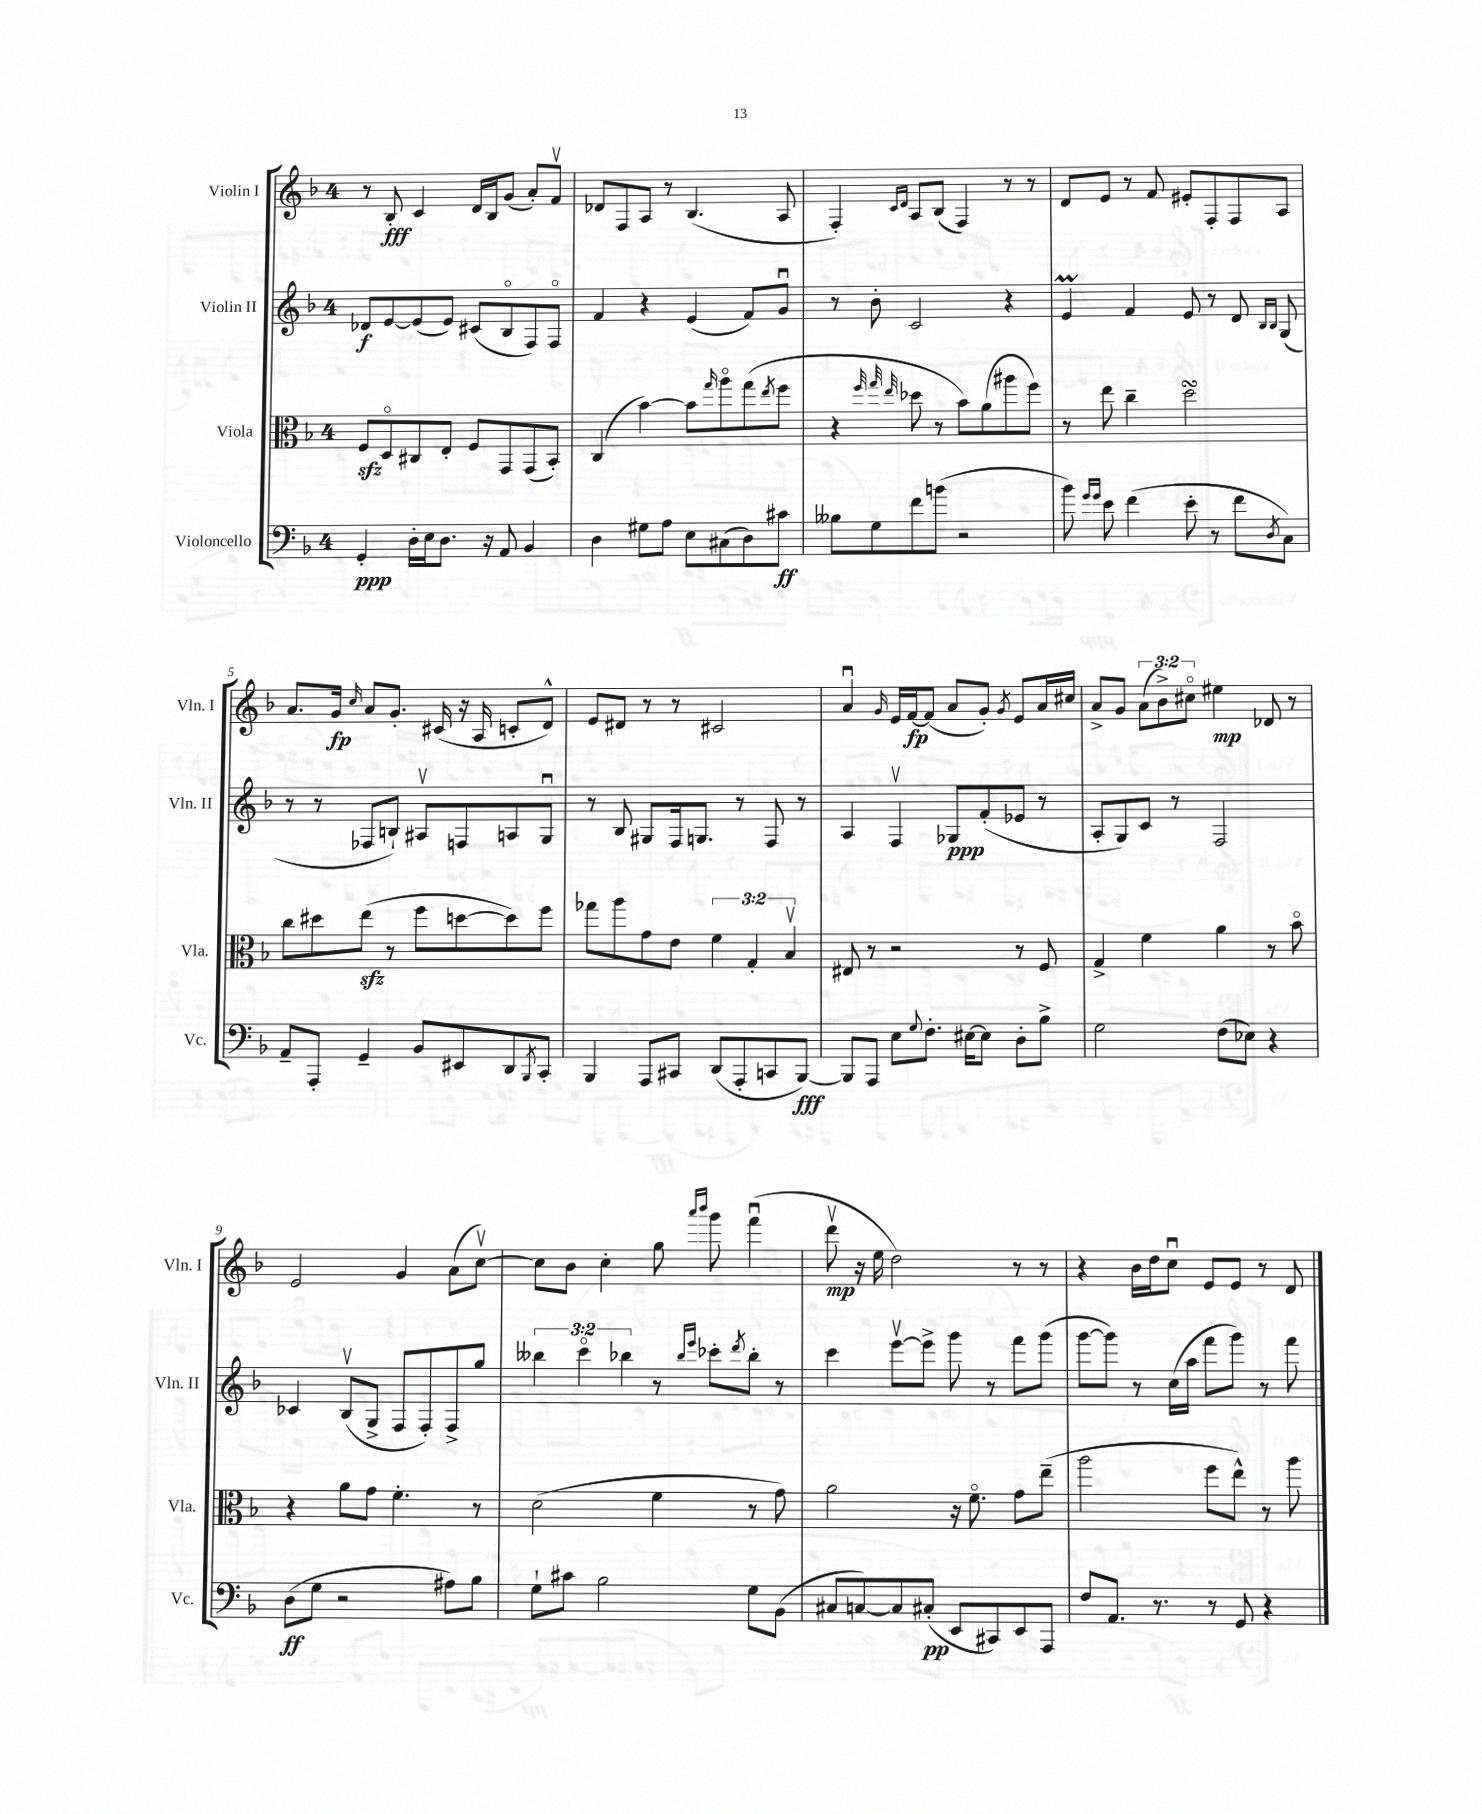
<<
\new StaffGroup <<
\new Staff = "s0" \with { instrumentName = "Violin I" shortInstrumentName = "Vln. I" } {
    \clef treble \key f \major \once \override Staff.TimeSignature.style = #'single-digit \time 4/4 \override Staff.TupletNumber.text = #tuplet-number::calc-fraction-text
    r8 bes8-.\fff c'4 d'16 bes16 g'8( a'8-.) f'8\upbow |
    des'8 f8 a8 r8 bes4.( a8 |
    f4-.) \grace { c'16 d'16 } a8 bes8( f4) r8 r8 |
    d'8 e'8 r8 f'8 eis'8-. f8-. f8 a8 |
    a'8. g'16\fp \grace { c''16 } a'8 g'8.-. cis'16( r16 a16 c'8-. d'8-^) |
    e'8 dis'8 r8 r8 cis'2 |
    a'4\downbow \grace { g'16 } e'16 f'16~\fp f'8( a'8 g'8-.) \acciaccatura { g'8 } e'8 a'16 cis''16 |
    a'8-> g'8 \tuplet 3/2 { a'8( bes'8->) cis''8\flageolet } eis''4\mp des'8 r8 |
    e'2 g'4 a'8( c''8~\upbow) |
    c''8 bes'8 c''4-. g''8 \grace { a'''16 bes'''16 } g'''8 f'''4\downbow( |
    d'''8\upbow\mp r16 e''16 d''2) r8 r8 |
    r4 bes'16 d''16 c''8\downbow e'8 e'8 r8 d'8 \bar "|." |
}
\new Staff = "s1" \with { instrumentName = "Violin II" shortInstrumentName = "Vln. II" } {
    \clef treble \key f \major \once \override Staff.TimeSignature.style = #'single-digit \time 4/4 \override Staff.TupletNumber.text = #tuplet-number::calc-fraction-text
    des'8\f e'8~ e'8( e'8) cis'8( bes8\flageolet f8) f8\flageolet |
    f'4 r4 e'4( f'8) g'8\downbow |
    r8 bes'8-. c'2 r4 |
    e'4\prall f'4 e'8 r8 d'8 \grace { bes16 bes16 } g8( |
    r8 r8 fes8 b8-!) ais8\upbow f8 a8 g8\downbow |
    r8 bes8 gis8 f16 g8. r8 f8 r8 |
    a4 f4\upbow ges8\ppp f'8-.( ees'8 r8 |
    a8-. g8) c'8 r8 f2 |
    ces'4 bes8\upbow( g8-> f8 f8-.) f8-> g''8 |
    \tuplet 3/2 { beses''4 c'''4\flageolet bes''4 } r8 \grace { bes''16 e'''16 } ces'''8-. \acciaccatura { d'''8 } bes''8-. r8 |
    c'''4 e'''8~\upbow e'''8-> g'''8 r8 f'''8 g'''8( |
    g'''8~ g'''8) r8 c''16( a''16 f'''8 g'''8) r8 f'''8 \bar "|." |
}
\new Staff = "s2" \with { instrumentName = "Viola" shortInstrumentName = "Vla." } {
    \clef alto \key f \major \once \override Staff.TimeSignature.style = #'single-digit \time 4/4 \override Staff.TupletNumber.text = #tuplet-number::calc-fraction-text
    f8\sfz d8\flageolet cis8 e8-. f8 g,8 g,8( bes,8-.) |
    c4( bes'4~) bes'8 \grace { g''16 } a''8\flageolet g''8( \acciaccatura { e''8 } f''8 |
    r4 \grace { f''32 g''32 e''32 } des''8 r8 bes'8) a'8( ais''8 f''8) |
    r8 e''8 c''4-- d''2\turn |
    c''8 dis''8 e''8\sfz( r8 f''8 d''8~ d''8) f''8 |
    ges''8 a''8 g'8 e'8 \tuplet 3/2 { f'4 g4-. bes4\upbow } |
    eis8 r8 r2 r8 f8 |
    g4-> f'4 a'4 r8 bes'8\flageolet |
    r4 a'8 g'8 f'4.-. r8 |
    d'2( f'4 r8 g'8) |
    a'2 r16 f'8.\flageolet g'8 e''8--( |
    a''2 f''8 e''8-^) r8 a''8 \bar "|." |
}
\new Staff = "s3" \with { instrumentName = "Violoncello" shortInstrumentName = "Vc." } {
    \clef bass \key f \major \once \override Staff.TimeSignature.style = #'single-digit \time 4/4
    g,4-.\ppp d16-. e16 d8. r16 a,8 bes,4 |
    d4 gis8 a8 e8 cis8( d8) cis'8\ff |
    beses8 g8 f'8 b'8( r2 |
    bes'8) \grace { g'16 g'16 } e'8 f'4( e'8-. r8 f'8 \acciaccatura { d8 } c8) |
    a,8-- a,,8-. g,4-- bes,8 eis,8 d,8 \acciaccatura { bes,,8 } c,8-. |
    bes,,4 a,,8 cis,8 d,8( a,,8-. c,8 bes,,8~\fff) |
    bes,,8 a,,8 e8 \appoggiatura { g8 } f8.-. eis16~ eis8 d8-. bes8-> |
    g2 f8( ees8) r4 |
    d8\ff( g8 r2 ais8) bes8 |
    g8-! cis'8 bes2 g8 bes,8( |
    cis8 c8~) c8 cis8-.\pp( e,8 cis,8) e,8 a,,8 |
    f8 a,8. r8. r8 g,8 r4 \bar "|." |
}
>>
>>
